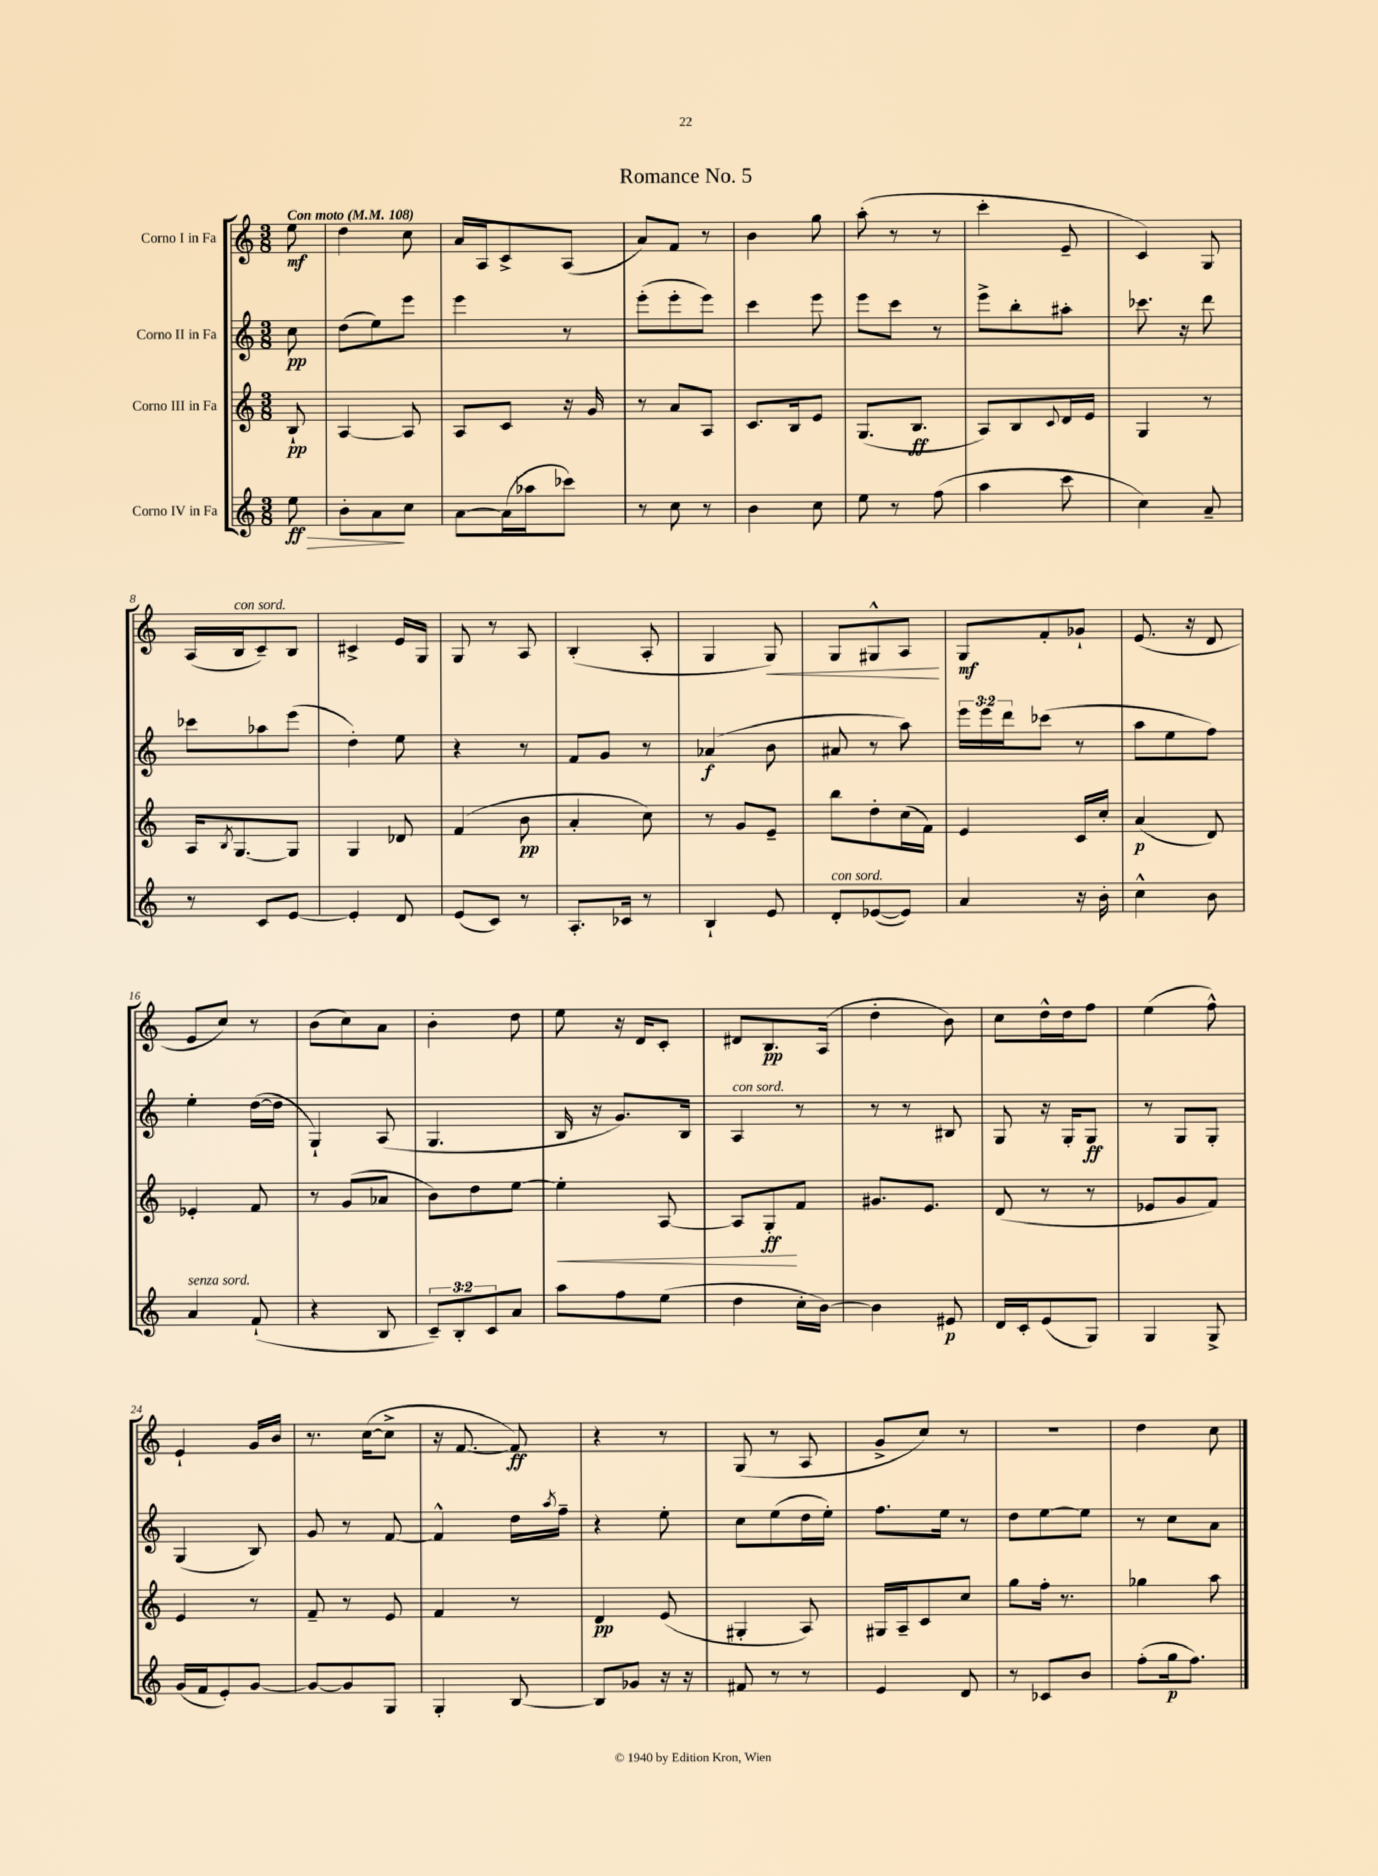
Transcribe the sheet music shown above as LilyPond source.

\header { title = "Romance No. 5" }
<<
\new StaffGroup <<
\new Staff = "s0" \with { instrumentName = "Corno I in Fa" } {
    \clef treble \key c \major \numericTimeSignature \time 3/8 \partial 8 \tempo "Con moto" 4 = 108
    e''8\mf |
    d''4 c''8 |
    a'16 a16 c'8-> a8( |
    a'8) f'8 r8 |
    b'4 g''8 |
    a''8-.( r8 r8 |
    c'''4-. e'8-- |
    c'4) g8 |
    a16( b16^\markup { \italic "con sord." } c'8--) b8 |
    cis'4-> e'16 g16 |
    g8 r8 a8 |
    b4-.( a8-. |
    g4 g8\<) |
    g8 gis8-^ a8\! |
    g8\mf f'8-. ges'8-! |
    e'8.( r16 d'8 |
    e'8 c''8) r8 |
    b'8( c''8) a'8 |
    b'4-. d''8 |
    e''8 r16 d'16 c'8-. |
    dis'8 b8.\pp a16( |
    d''4-. b'8) |
    c''8 d''16-^ d''16 f''8 |
    e''4( f''8-^) |
    e'4-! g'16 b'16 |
    r8. c''16~( c''8-> |
    r16 f'8.~ f'8\ff) |
    r4 r8 |
    g8( r8 a8 |
    g'8-> c''8) r8 |
    R4. |
    d''4 c''8 \bar "|." |
}
\new Staff = "s1" \with { instrumentName = "Corno II in Fa" } {
    \clef treble \key c \major \numericTimeSignature \time 3/8 \override Staff.TupletNumber.text = #tuplet-number::calc-fraction-text \partial 8
    c''8\pp |
    d''8( e''8) e'''8 |
    e'''4 r8 |
    e'''8-.( e'''8-. e'''8) |
    c'''4 e'''8 |
    e'''8 c'''8 r8 |
    e'''8-> b''8-. ais''8-. |
    ces'''8. r16 d'''8 |
    ces'''8 aes''8 e'''8( |
    d''4-.) e''8 |
    r4 r8 |
    f'8 g'8 r8 |
    aes'4\f( b'8 |
    ais'8 r8 a''8) |
    \tuplet 3/2 { e'''16 e'''16 d'''16 } ces'''8( r8 |
    a''8 e''8 f''8) |
    e''4-. d''16~( d''16 |
    g4-!) a8( |
    g4. |
    b16 r16 g'8.) b16 |
    a4^\markup { \italic "con sord." } r8 |
    r8 r8 bis8 |
    g8 r16 g16-. g8\ff |
    r8 g8 g8-. |
    g4( b8) |
    g'8 r8 f'8~ |
    f'4-^ d''16 \acciaccatura { a''8 } f''16-- |
    r4 e''8-. |
    c''8 e''8( d''16 e''16-.) |
    f''8. e''16 r8 |
    d''8 e''8~ e''8 |
    r8 c''8 a'8 \bar "|." |
}
\new Staff = "s2" \with { instrumentName = "Corno III in Fa" } {
    \clef treble \key c \major \numericTimeSignature \time 3/8 \partial 8
    b8-!\pp |
    a4~ a8 |
    a8 c'8 r16 g'16 |
    r8 a'8 a8 |
    c'8. b16 e'8 |
    g8.( b8.\ff |
    a8) b8 \appoggiatura { c'8 } d'16 e'16 |
    g4 r8 |
    a16 \acciaccatura { b8 } g8.~ g8 |
    g4 des'8 |
    f'4( b'8\pp |
    a'4-. c''8) |
    r8 g'8 e'8-- |
    b''8 d''8-. c''16( f'16) |
    e'4 c'16 c''16-. |
    a'4\p( d'8) |
    ees'4-. f'8 |
    r8 g'8( aes'8 |
    b'8) d''8 e''8~ |
    e''4-.\< a8~ |
    a8 g8-.\ff\! f'8 |
    gis'8. e'8. |
    d'8( r8 r8 |
    ees'8 g'8 f'8) |
    e'4 r8 |
    f'8-- r8 e'8 |
    f'4 r8 |
    d'4\pp e'8( |
    gis4-. a8) |
    gis16 a16-- c'8 c''8 |
    g''8 f''16-. r8. |
    ges''4 a''8 \bar "|." |
}
\new Staff = "s3" \with { instrumentName = "Corno IV in Fa" } {
    \clef treble \key c \major \numericTimeSignature \time 3/8 \override Staff.TupletNumber.text = #tuplet-number::calc-fraction-text \partial 8
    e''8\ff\> |
    b'8-. a'8\! c''8 |
    a'8~ a'16( aes''16 ces'''8) |
    r8 c''8 r8 |
    b'4 c''8 |
    e''8 r8 f''8( |
    a''4 c'''8 |
    c''4) a'8-- |
    r8 c'8 e'8~ |
    e'4-. d'8 |
    e'8( c'8) r8 |
    a8.-. ces'16 r8 |
    b4-! e'8 |
    d'8-.^\markup { \italic "con sord." } ees'8~( ees'8) |
    a'4 r16 b'16-. |
    c''4-^ b'8 |
    a'4^\markup { \italic "senza sord." } f'8-!( |
    r4 b8 |
    \tuplet 3/2 { c'8--) b8-. c'8 } a'8 |
    a''8 f''8 e''8( |
    d''4 c''16-. b'16~) |
    b'4 eis'8\p |
    d'16 c'16-. e'8( g8) |
    g4 g8-> |
    g'16( f'16 e'8-.) g'8~ |
    g'8~ g'8 g8 |
    g4-. b8~ |
    b8 ges'8 r16 r16 |
    fis'8 r8 r8 |
    e'4 d'8 |
    r8 ces'8 b'8 |
    f''8-.( g''16\p f''8.) \bar "|." |
}
>>
>>
